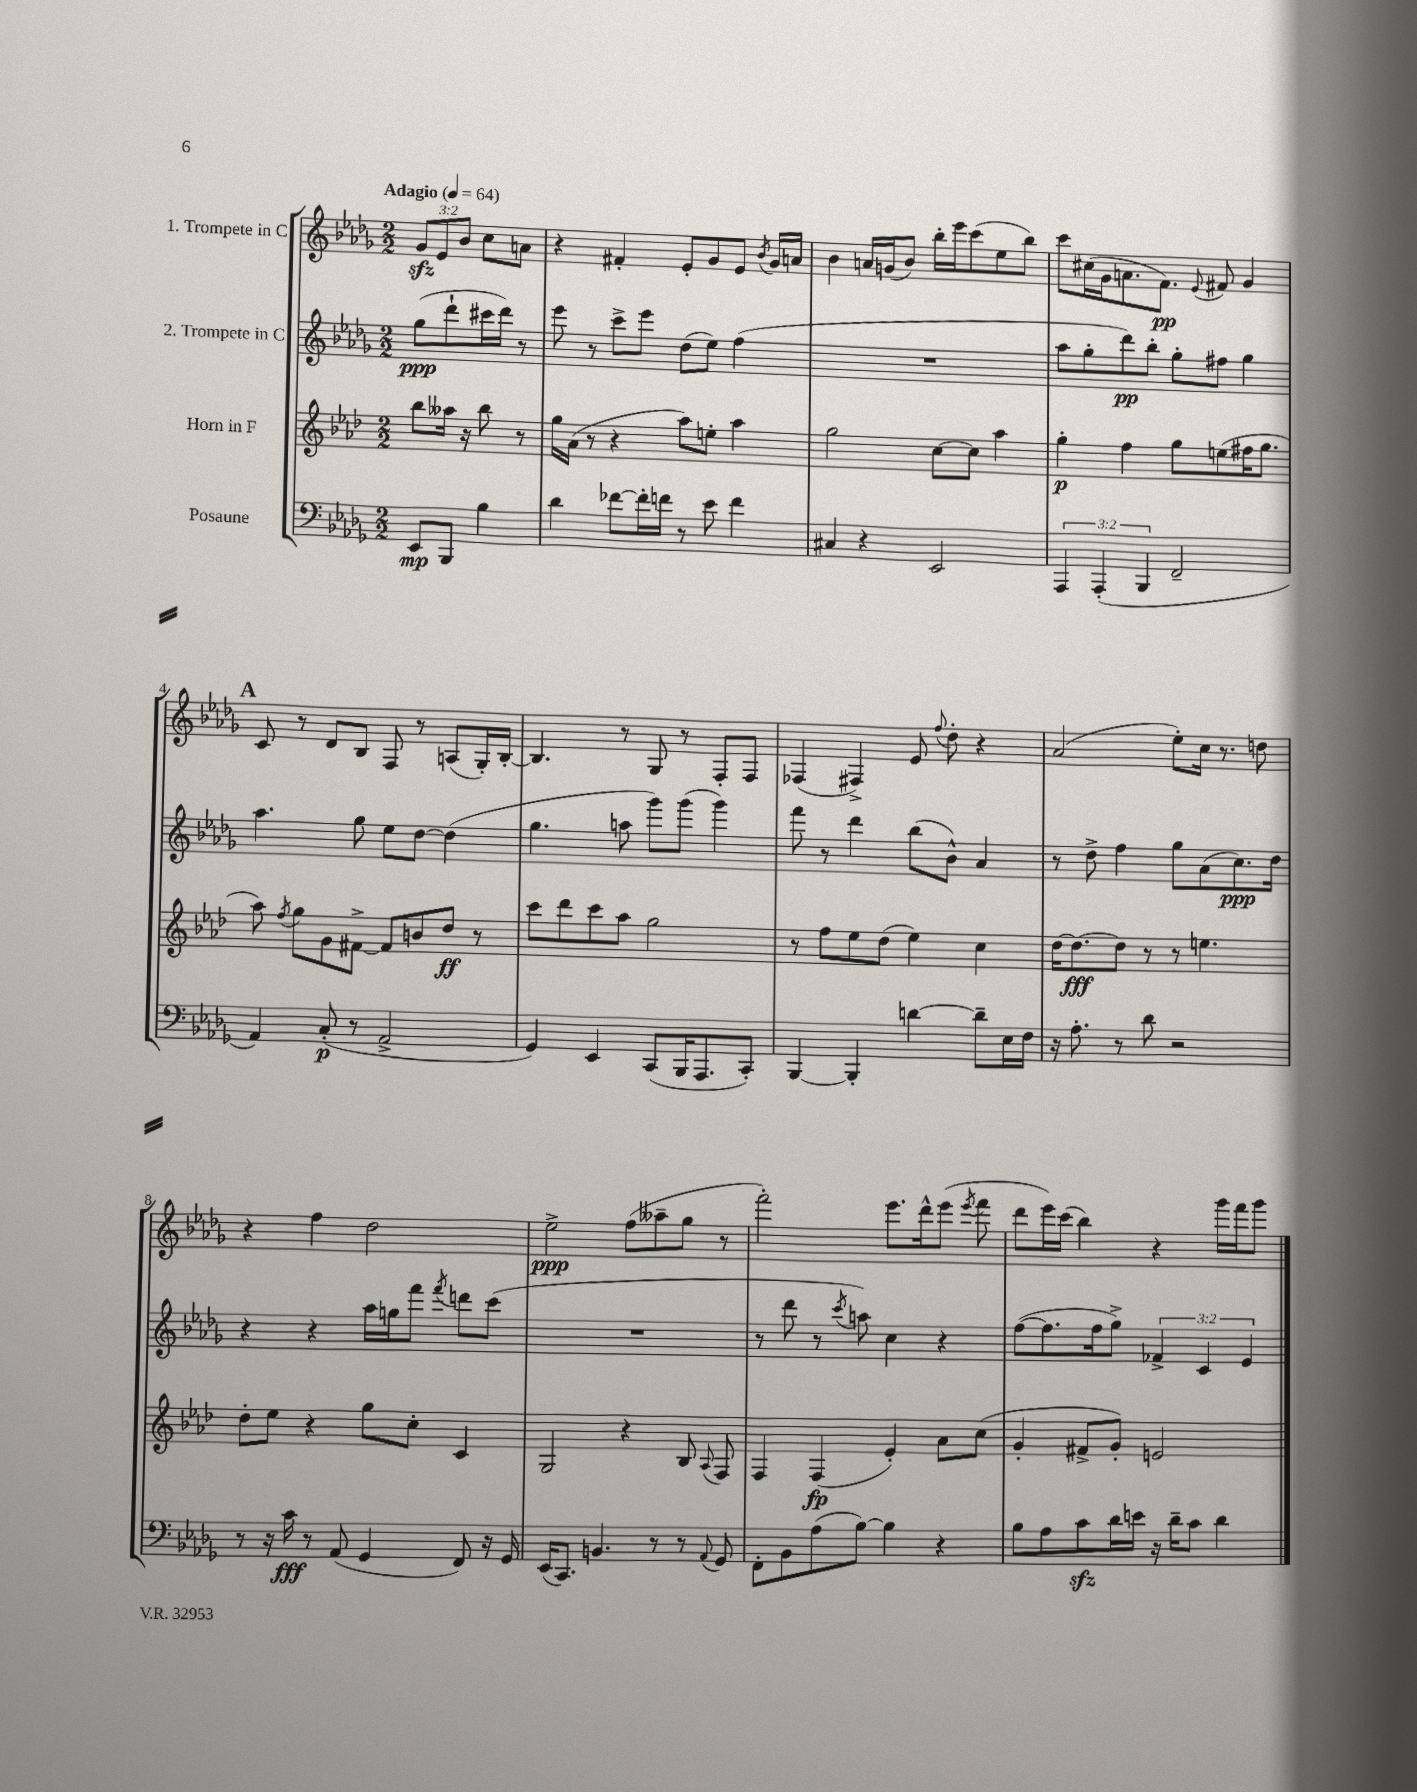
<<
\new StaffGroup <<
\new Staff = "s0" \with { instrumentName = "1. Trompete in C" } {
    \clef treble \key des \major \numericTimeSignature \time 2/2 \override Staff.TupletNumber.text = #tuplet-number::calc-fraction-text \partial 2 \tempo "Adagio" 4 = 64
    \autoBeamOff \tuplet 3/2 { ges'8[\sfz ees'8 bes'8] } c''8[ a'8] |
    r4 fis'4-. ees'8[-. ges'8 ees'8] \acciaccatura { bes'8 } ges'16[ a'16] |
    bes'4 a'16[ g'16( bes'8]) bes''16[-. ees'''16 c'''8( ees''8 bes''8]) |
    c'''8[ cis''16( ges'16 a'8. f'8.]\pp) \appoggiatura { ees'8 } fis'8 ges'4 |
    \mark \markup { \bold "A" } c'8 r8 des'8[ bes8] f8 r8 a8[( ges16-.) bes16]~-. |
    bes4. r8 ges8 r8 f8[-. f8] |
    fes4( fis4->) ees'8 \appoggiatura { f''8 } des''8-. r4 |
    aes'2( ees''8[-.) c''16] r8. d''8 |
    r4 f''4 des''2 |
    ees''2->\ppp f''8[( aeses''8-- ges''8] r8 |
    f'''2-.) ees'''8.[ des'''16-^ ees'''8]( \acciaccatura { ees'''8 } f'''8 |
    des'''8[ ees'''16) c'''16]( bes''4) r4 ges'''16[ f'''16 ges'''8] \bar "|." |
}
\new Staff = "s1" \with { instrumentName = "2. Trompete in C" } {
    \clef treble \key des \major \numericTimeSignature \time 2/2 \override Staff.TupletNumber.text = #tuplet-number::calc-fraction-text \partial 2
    \autoBeamOff ges''8[\ppp( des'''8-! cis'''16 des'''16]) r8 |
    ees'''8 r8 c'''8[-> ees'''8] des''8[( ees''8]) f''4( |
    R1 |
    aes''8[ ges''8-. des'''8\pp) bes''8]-. ges''8[-. fis''8] ges''4 |
    \mark \markup { \bold "A" } aes''4. ges''8 ees''8[ des''8]~ des''4( |
    ges''4. a''8 ges'''8[) ges'''8]( ges'''4) |
    f'''8 r8 des'''4 bes''8[( bes'8]-^) aes'4 |
    r8 des''8-> f''4 ges''8[ aes'8( c''8.\ppp) des''16] |
    r4 r4 aes''16[ g''16 f'''8] \acciaccatura { f'''8 } d'''8[ c'''8]( |
    R1 |
    r8 des'''8 r8 \acciaccatura { c'''8 } a''8) c''4 r4 |
    f''8[~( f''8. f''16 ges''8]->) \tuplet 3/2 { fes'4-> c'4 ees'4 } \bar "|." |
}
\new Staff = "s2" \with { instrumentName = "Horn in F" } {
    \clef treble \key aes \major \numericTimeSignature \time 2/2 \partial 2
    \autoBeamOff bes''8[ aeses''16] r16 bes''8 r8 |
    g''16[ aes'16]( r8 r4 aes''8[) e''8]-. aes''4 |
    g''2 c''8[~ c''8] aes''4 |
    g''4-.\p f''4 g''8[ e''8( fis''16 g''8.] |
    \mark \markup { \bold "A" } aes''8) \acciaccatura { f''8 } g''8[ g'8 fis'8]~-> fis'8[ b'8 des''8]\ff r8 |
    c'''8[ des'''8 c'''8 aes''8] g''2 |
    r8 f''8[ ees''8 des''8]( ees''4) c''4 |
    des''16[~ des''8.~\fff des''8] r8 r8 e''4. |
    des''8[-. ees''8] r4 g''8[ c''8]-. c'4 |
    g2 r4 bes8 \appoggiatura { aes8 } f8 |
    f4 f4\fp( ees'4-.) aes'8[ c''8]( |
    g'4-. fis'8[-> g'8]-.) e'2 \bar "|." |
}
\new Staff = "s3" \with { instrumentName = "Posaune" } {
    \clef bass \key des \major \numericTimeSignature \time 2/2 \override Staff.TupletNumber.text = #tuplet-number::calc-fraction-text \partial 2
    \autoBeamOff ees,8[\mp bes,,8] bes4 |
    des'4 fes'8[~ fes'16-. f'16] r8 ees'8 f'4 |
    cis4 r4 ees,2 |
    \tuplet 3/2 { aes,,4 aes,,4-.( bes,,4 } f,2-- |
    \mark \markup { \bold "A" } aes,4) c8-.\p( r8 aes,2-> |
    ges,4) ees,4 c,8[( bes,,16 aes,,8. c,8]-.) |
    bes,,4~ bes,,4-. d'4~ d'8[-- ees16 f16] |
    r16 aes8.-. r8 des'8 r2 |
    r8 r16 c'16\fff r8 aes,8( ges,4 f,8) r16 ges,16 |
    ees,16[( c,8.]) b,4. r8 r8 \appoggiatura { aes,8 } ges,8 |
    f,8[-. bes,8 aes8( bes8]~) bes4 r4 |
    bes8[ aes8 c'8\sfz des'16 e'16] r16 des'16[-- c'8] des'4 \bar "|." |
}
>>
>>
